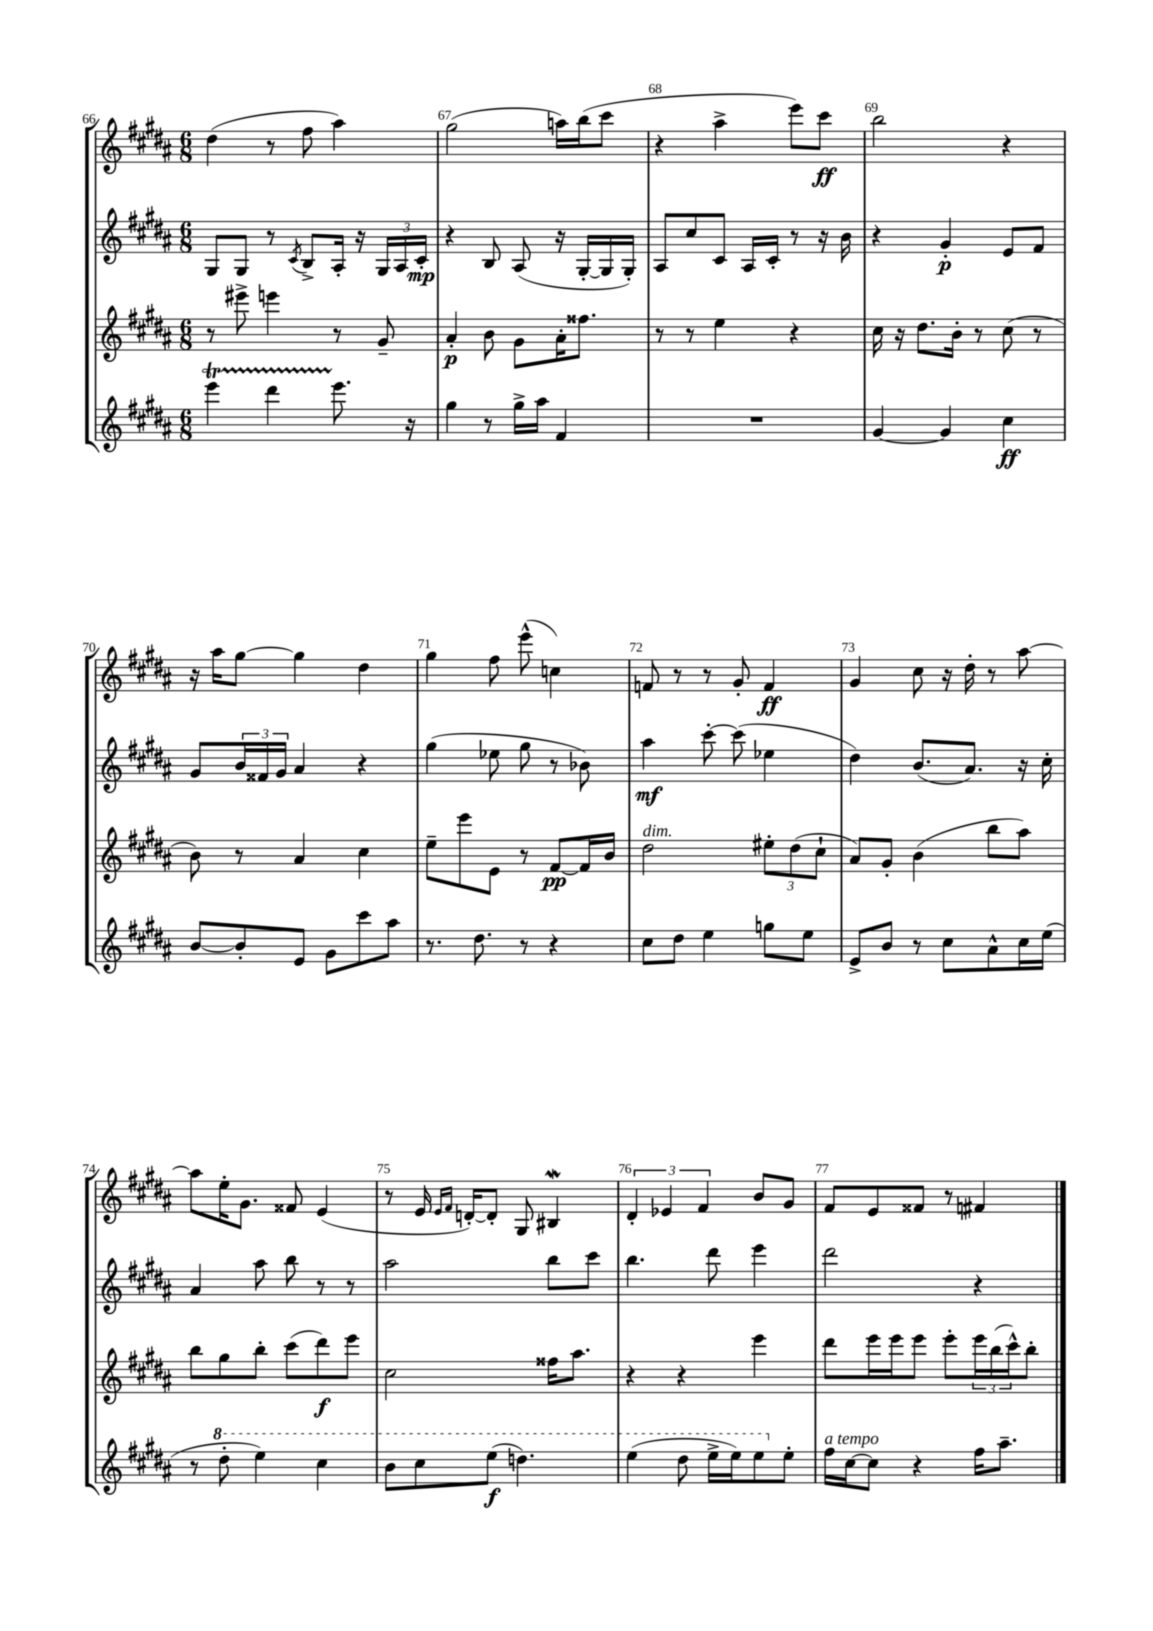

**kern	**kern	**kern	**kern
*staff4	*staff3	*staff2	*staff1
*clefG2	*clefG2	*clefG2	*clefG2
*k[f#c#g#d#a#]	*k[f#c#g#d#a#]	*k[f#c#g#d#a#]	*k[f#c#g#d#a#]
*M6/8	*M6/8	*M6/8	*M6/8
4eee	8r	8G#	(4dd#
.	8eee#^	8G#	.
4ddd#	4eee	8r	8r
.	.	8qc#	.
.	.	8B^	8ff#
8.eee	8r	16A#'	4aa#)
.	.	16r	.
.	8g#~	24G#	.
.	.	24A#	.
16r	.	.	.
.	.	24c#'	.
=	=	=	=
4gg#	4a#'	4r	(2gg#
8r	8b	8B	.
16gg#^	8g#	(8A#	.
16aa#	.	.	.
4f#	16a#'	16r	16aa)
.	8.ff##	[16G#'	(16bb
.	.	16G#]	8ccc#
.	.	16G#')	.
=	=	=	=
2.r	8r	8A#	4r
.	8r	8cc#	.
.	4ee	8c#	4aa#^
.	.	16A#	.
.	.	16c#'	.
.	4r	8r	8eee)
.	.	16r	8ccc#
.	.	16b	.
=	=	=	=
[4g#	16cc#	4r	2bb
.	16r	.	.
.	8.dd#	.	.
4g#]	.	4g#'	.
.	16b'	.	.
.	8r	.	.
4cc#	(8cc#	8e	4r
.	8r	8f#	.
=	=	=	=
[8b	8b)	8g#	16r
.	.	.	16aa#
8b']	8r	24b	[8gg#
.	.	24f##	.
.	.	24g#	.
8e	4a#	4a#	4gg#]
8g#	.	.	.
8ccc#	4cc#	4r	4dd#
8aa#	.	.	.
=	=	=	=
8.r	8ee~	(4gg#	4gg#
.	8eee	.	.
8.dd#	.	.	.
.	8e	8ee-	8ff#
8r	8r	8gg#	(8eee^^
4r	[8f#	8r	4cc)
.	16f#]	8b-)	.
.	16b	.	.
=	=	=	=
8cc#	2dd#	4aa#	8f
8dd#	.	.	8r
4ee	.	[8ccc#'	8r
.	.	(8ccc#]	8g#'
8gg	12ee#'	4ee-	4f
.	(12dd#	.	.
8ee	.	.	.
.	12cc#`	.	.
=	=	=	=
8e^	8a#)	4dd#)	4g#
8b	8g#'	.	.
8r	(4b	(8.b	8cc#
8cc#	.	.	16r
.	.	8.a#)	16dd#'
8a#^^	8bb	.	8r
16cc#	8aa#)	16r	[8aa#
(16ee	.	16cc#'	.
=	=	=	=
8r	8bb	4a#	8aa#]
8ddd#'	8gg#	.	16ee'
.	.	.	8.g#
4eee)	8bb'	8aa#	.
.	(8ccc#	8bb	8f##
4ccc#	8ddd#)	8r	(4e
.	8eee	8r	.
=	=	=	=
8bb	2cc#	2aa#	8r
8ccc#	.	.	16e
.	.	.	16qqe
.	.	.	16qqf#
.	.	.	[16d')
(8eee	.	.	8d']
4.ddd)	.	.	8G#
.	16ff##	8bb	4B#
.	8.aa#	.	.
.	.	8ccc#	.
=	=	=	=
(4eee	4r	4.bb	6d#'
.	.	.	6e-
8ddd#	4r	.	.
.	.	.	6f#
16eee^	.	8ddd#	.
16eee)	.	.	.
8eee	4eee	4eee	8b
8ee'	.	.	8g#
=	=	=	=
16ff#	8ddd#	2ddd#	8f#
[16cc#	.	.	.
8cc#]	16eee	.	8e
.	16eee	.	.
4r	8eee	.	8f##
.	8eee'	.	8r
16ff#	24eee	4r	4f#
.	(24bb	.	.
8.aa#~	.	.	.
.	24ccc#^^)	.	.
.	8bb'	.	.
==	==	==	==
*-	*-	*-	*-
